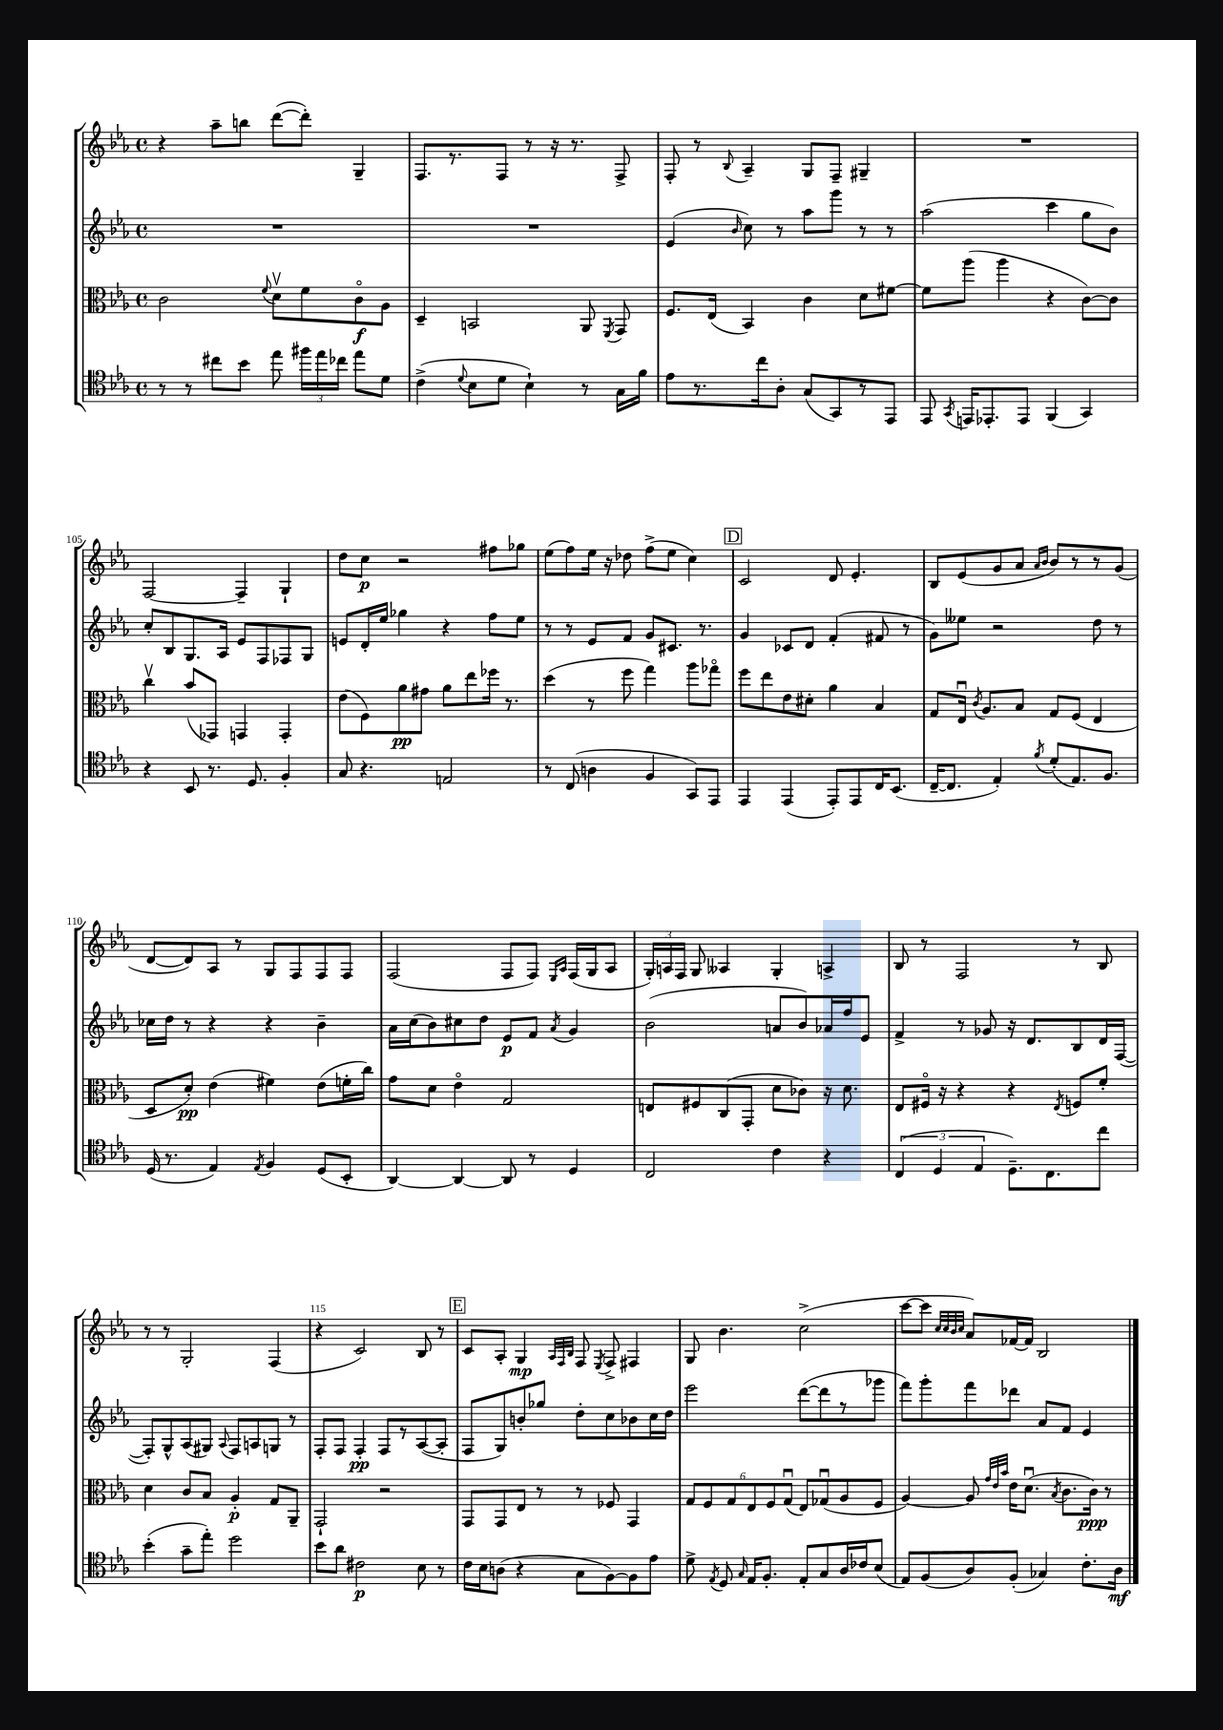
<<
\new StaffGroup <<
\new Staff = "s0" {
    \clef treble \key ees \major \defaultTimeSignature \time 4/4
    \autoBeamOff r4 aes''8[-- b''8] d'''8[~( d'''8]-.) g4-- |
    f8.[ r8. f8] r8 r16 r8. f8-> |
    f8-. r8 \appoggiatura { bes8 } aes4-- g8[ f8]-- gis4-- |
    R1 |
    f2~ f4-- g4-! |
    d''8[ c''8]\p r2 fis''8[ ges''8] |
    ees''8[( f''8) ees''16] r16 des''8 f''8[->( ees''8] c''4) |
    \mark \markup { \box "D" } c'2 d'8 ees'4.-. |
    bes8[ ees'8( g'8 aes'8] \grace { aes'16[ bes'16] } bes'8[) r8 r8 g'8]( |
    d'8[~ d'8) aes8] r8 g8[ f8 f8 f8] |
    f2( f8[ f8]) \grace { ees16[ aes16] } f16[( g16 aes8] |
    \tuplet 3/2 { g16[-.) a16 f16] } g8 aeses4 g4-. a4-> |
    bes8 r8 f2 r8 bes8 |
    r8 r8 g2-. f4( |
    r4 c'2) bes8 r8 |
    \mark \markup { \box "E" } c'8[ aes8]-. g4\mp \grace { aes32[ f32 bes32] } f8 \acciaccatura { ees8 } f8-> fis4 |
    g8 bes'4. c''2->( |
    c'''8[~ c'''8] \grace { c''32[ c''32 bes'32 c''32] } aes'8[) fes'16~ fes'16] bes2 \bar "|." |
}
\new Staff = "s1" {
    \clef treble \key ees \major \defaultTimeSignature \time 4/4
    \autoBeamOff R1 |
    R1 |
    ees'4( \grace { bes'16 } c''8) r8 aes''8[ g'''8] r8 r8 |
    aes''2( c'''4 g''8[ bes'8]) |
    c''8[-. bes8 g8. aes16] ees'8[ f8 fes8 g8] |
    e'8[ d'16-. ees''16] ges''4 r4 f''8[ ees''8] |
    r8 r8 ees'8[ f'8] g'8[ cis'8.] r8. |
    \mark \markup { \box "D" } g'4 ces'8[ d'8] f'4-.( fis'8 r8 |
    g'8[) eeses''8] r2 d''8 r8 |
    ces''16[ d''16] r8 r4 r4 bes'4-- |
    aes'16[ c''16( bes'8) cis''8 d''8] ees'8[\p f'8] \acciaccatura { aes'8 } g'4 |
    bes'2( a'8[ bes'8) aes'16 f''16 ees'8] |
    f'4-> r8 ges'8 r16 d'8.[ bes8 d'16 f16]~( |
    f8[-.) g8-^ aes8( gis8]) \appoggiatura { aes8 } f8[ a8 g8] r8 |
    f8[-. f8] f4-.\pp f8[ r8 aes8~( aes8]-. |
    \mark \markup { \box "E" } f8[ g8) b'8-. ges''8] d''8[-. c''8 bes'8 c''16 d''16] |
    ees'''2 d'''8[~( d'''8 r8 ges'''8] |
    f'''8[) g'''8-. f'''8 des'''8] aes'8[ f'8] ees'4 \bar "|." |
}
\new Staff = "s2" {
    \clef alto \key ees \major \defaultTimeSignature \time 4/4
    \autoBeamOff c'2 \appoggiatura { f'8 } d'8[\upbow f'8 c'8\flageolet\f aes8] |
    d4-- b,2 aes,8 \acciaccatura { f,8 } g,8 |
    f8.[ ees16]( bes,4) c'4 d'8[ fis'8]~ |
    fis'8[ aes''8]( aes''4 r4 c'8[~) c'8] |
    c''4\upbow bes'8[( ges,8]) g,4 g,4-. |
    ees'8[( f8) aes'8\pp gis'8] aes'8[ ees''8 fes''16] r8. |
    d''4( r8 f''8 g''4) aes''8[ ges''8]\flageolet |
    \mark \markup { \box "D" } f''8[ ees''8 ees'8 dis'8]-. aes'4 bes4 |
    g8[ ees16]\downbow \acciaccatura { c'8 } aes8.[ bes8] g8[ f8]( ees4 |
    d8[ d'8]-.\pp) ees'4( fis'4) ees'8[( f'16-. c''16]) |
    g'8[ d'8] ees'4\flageolet g2 |
    e8[ fis8 c8( g,8]-. d'8[ ces'8]) r16 d'8. |
    ees8[ fis16]\flageolet r16 r4 r4 \acciaccatura { ees8 } f8[ f'8]-. |
    d'4 c'8[ bes8] aes4-.\p g8[ aes,8]-- |
    g,2-! r2 |
    \mark \markup { \box "E" } g,8[ g,8 ees8] r8 r8 fes8 g,4 |
    \tuplet 6/4 { g8[ f8 g8 ees8 f8 g8]\downbow( } ees8[) ges8\downbow( aes8 f8] |
    aes4~) aes8 \grace { g'32[ ees'32 bes'32] } ees'16[ d'8.]\downbow( \acciaccatura { bes8 } c'8.[ c'16]\ppp) r8 \bar "|." |
}
\new Staff = "s3" {
    \clef tenor \key ees \major \defaultTimeSignature \time 4/4
    \autoBeamOff r8 r8 cis''8[ bes'8] ees''8 \tuplet 3/2 { fis''16[ ees''16 ces''16] } ees''8[ d'8] |
    c'4->( \appoggiatura { d'8 } bes8[ d'8] bes4-!) r8 g16[ f'16] |
    ees'8[ r8. c''16 aes8]-. g8[( g,8) r8 ees,8] |
    ees,8 \acciaccatura { g,8 } e,16[ ees,8.-. ees,8] f,4( g,4) |
    r4 bes,8 r8. d8. f4-. |
    g8 r4. e2 |
    r8 c8( a4 f4 g,8[) ees,8] |
    \mark \markup { \box "D" } ees,4 ees,4( ees,8[-.) ees,8 c16 bes,8.]( |
    c16[~-- c8.] ees4-.) \acciaccatura { f'8 } d'8[-.( ees8.) f8.] |
    d16( r8. ees4) \acciaccatura { ees8 } f4 d8[( bes,8]-. |
    aes,4~) aes,4~ aes,8 r8 d4 |
    c2 c'4 r4 |
    \tuplet 3/2 { c4( d4 ees4 } d8.[--) c8. c''8] |
    bes'4-.( g'8[-- ees''8]-.) d''2 |
    bes'8[ aes'8] cis'2\p bes8 r8 |
    \mark \markup { \box "E" } c'16[ bes16 a8]( r4 g8[ f8~) f8 ees'8] |
    d'8-> \acciaccatura { ees8 } d8 \grace { g16 } ees16[ f8.]-. ees8[-. g8 aes16 ces'16 bes8]( |
    ees8[) f8( aes8) f8]-.( ges4) c'8.[-. aes16]\mf \bar "|." |
}
>>
>>
\layout { \context { \Score currentBarNumber = #101 \override BarNumber.break-visibility = ##(#f #t #t) barNumberVisibility = #(every-nth-bar-number-visible 5) } }
